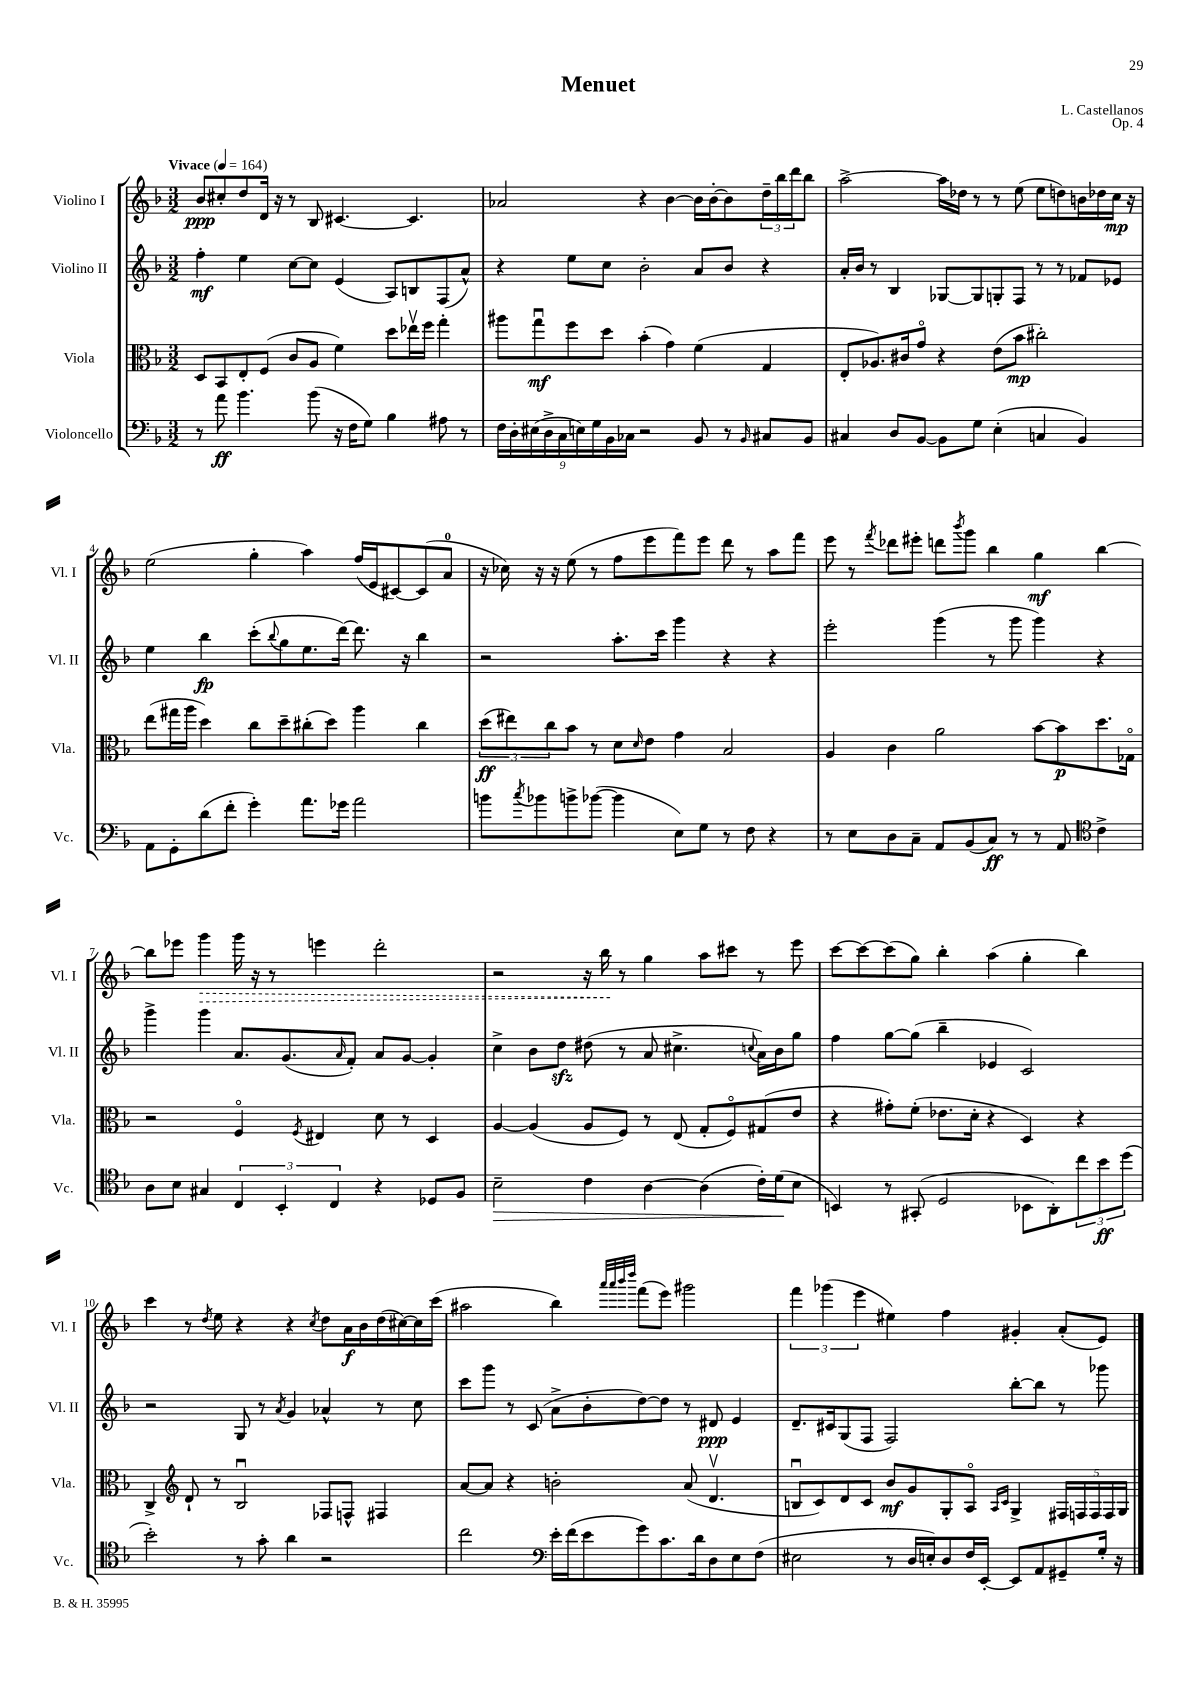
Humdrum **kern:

**kern	**dynam	**kern	**dynam	**kern	**dynam	**kern	**dynam
*part4	*part4	*part3	*part3	*part2	*part2	*part1	*part1
*staff4	*staff4	*staff3	*staff3	*staff2	*staff2	*staff1	*staff1
*I"Violoncello	*	*I"Viola	*	*I"Violino II	*	*I"Violino I	*
*I'Vc.	*	*I'Vla.	*	*I'Vl. II	*	*I'Vl. I	*
*clefF4	*	*clefC3	*	*clefG2	*	*clefG2	*
*k[b-]	*	*k[b-]	*	*k[b-]	*	*k[b-]	*
*M3/2	*	*M3/2	*	*M3/2	*	*M3/2	*
*MM164	*	*MM164	*	*MM164	*	*MM164	*
=1	=1	=1	=1	=1	=1	=1	=1
!	!	!	!	!	!	!LO:TX:a:B:t=Vivace	!
8r	.	8D/L	.	4ff'\	mf	8b-/L	ppp
8a\	ff	8BB-/	.	.	.	8cc#X'/	.
4.b-\	.	8E'/	.	4ee\	.	8dd/	.
.	.	(8F/J	.	.	.	16d/Jk	.
.	.	.	.	.	.	16r	.
.	.	8c/L	.	[8cc\L	.	8r	.
(8b-\	.	8A/J	.	8cc\J]	.	8B-/	.
16r	.	4f\)	.	(4e/	.	[4.c#X/	.
16F\KL	.	.	.	.	.	.	.
8G\J)	.	.	.	.	.	.	.
4B-\	.	8dd\L	.	8A/L)	.	.	.
.	.	16ee-Xv\L	.	8Bn/	.	4.c#/]	.
.	.	16ff\JJ	.	.	.	.	.
8A#X\	.	4gg'\	.	(8F/	.	.	.
8r	.	.	.	8a^^/J)	.	.	.
=2	=2	=2	=2	=2	=2	=2	=2
18F\LL	.	8aa#X\L	.	4r	.	2a-X/	.
18D'\	.	.	.	.	.	.	.
(18E#X\	.	.	.	.	.	.	.
.	.	8ggu\	mf	.	.	.	.
18D^\	.	.	.	.	.	.	.
18C\	.	.	.	.	.	.	.
.	.	8ff\	.	8ee\L	.	.	.
18En\)	.	.	.	.	.	.	.
18G\	.	.	.	.	.	.	.
.	.	8dd\J	.	8cc\J	.	.	.
18BB-\	.	.	.	.	.	.	.
18C-X\JJ	.	.	.	.	.	.	.
2r	.	(4b-'\	.	2b-'\	.	4r	.
.	.	4g\)	.	.	.	[4b-\	.
8BB-/	.	(4f\	.	8a/L	.	16b-\LL]	.
.	.	.	.	.	.	[16b-'\J	.
8r	.	.	.	8b-/J	.	8b-\]	.
16qqBB-/	.	.	.	.	.	.	.
8C#X/L	.	4G/	.	4r	.	24dd~\L	.
.	.	.	.	.	.	24bb-\	.
.	.	.	.	.	.	24ddd\J	.
8BB-/J	.	.	.	.	.	8bb-\J	.
=3	=3	=3	=3	=3	=3	=3	=3
4C#X/	.	8E'/L	.	16a'/LL	.	[2aa^\	.
.	.	.	.	16b-/JJ	.	.	.
.	.	8.A-X/)	.	8r	.	.	.
8D/L	.	.	.	4B-/	.	.	.
.	.	16c#X/k	.	.	.	.	.
[8BB-/J	.	8g/J	.	.	.	.	.
8BB-\L]	.	4r	.	[8G-X/L	.	16aa\LL]	.
.	.	.	.	.	.	16dd-X\JJ	.
8G\J	.	.	.	8G-/]	.	8r	.
(4E'\	.	(8e\L	.	8Gn'/	.	8r	.
.	.	8b-\J	mp	8F/J	.	(8ee\	.
4Cn/	.	2cc#X'\)	.	8r	.	8ee\L	.
.	.	.	.	8r	.	8ddn\)	.
4BB-/)	.	.	.	8f-X/L	.	16bn\L	.
.	.	.	.	.	.	16dd-X\	.
.	.	.	.	8e-X/J	.	16cc\JJ	mp
.	.	.	.	.	.	16r	.
!!LO:LB:g=z
=4	=4	=4	=4	=4	=4	=4	=4
8AA\L	.	(8ee\L	.	4ee\	.	(2ee\	.
8GG'\	.	16gg#X\L	.	.	.	.	.
.	.	16aa\JJ	.	.	.	.	.
(8d\	.	4dd\)	.	4bb-\	fp	.	.
8f'\J	.	.	.	.	.	.	.
4g'\)	.	8cc\L	.	(8ccc'\L	.	4gg'\	.
.	.	.	.	8qqbb-/	.	.	.
.	.	8dd~\	.	8gg\	.	.	.
8.a\L	.	(8cc#X'\	.	8.ee\	.	4aa\)	.
.	.	8dd\J)	.	.	.	.	.
16g-X\Jk	.	.	.	[16ddd\Jk)	.	.	.
2a\	.	4aa\	.	8.ddd\]	.	(16ff/LL	.
.	.	.	.	.	.	16e/J	.
.	.	.	.	.	.	[8c#X/)	.
.	.	.	.	16r	.	.	.
.	.	4cc#\	.	4bb-\	.	(8c#/]	.
.	.	.	.	.	.	8a/J	.
=5	=5	=5	=5	=5	=5	=5	=5
8bn\L	.	(12dd\L	ff	2r	.	16r	.
.	.	.	.	.	.	16cc-X\)	.
.	.	12ee#X\)	.	.	.	.	.
8qcc/	.	.	.	.	.	.	.
8b-X\	.	.	.	.	.	16r	.
.	.	12cc\	.	.	.	.	.
.	.	.	.	.	.	16r	.
8bn^\	.	8b-\J	.	.	.	(8ee\	.
([8b-X\J	.	8r	.	.	.	8r	.
4b-\]	.	8d\L	.	8.aa'\L	.	8ff\L	.
.	.	16qqd/	.	.	.	.	.
.	.	8e\J	.	.	.	8eee\	.
.	.	.	.	16ccc\Jk	.	.	.
8E\L)	.	4g\	.	4ggg\	.	8fff\)	.
8G\J	.	.	.	.	.	8eee\J	.
8r	.	2B-/	.	4r	.	8ddd\	.
8F\	.	.	.	.	.	8r	.
4r	.	.	.	4r	.	8aa\L	.
.	.	.	.	.	.	8fff\J	.
=6	=6	=6	=6	=6	=6	=6	=6
8r	.	4A/	.	2eee'\	.	8eee\	.
8E\L	.	.	.	.	.	8r	.
.	.	.	.	.	.	8qfff/	.
8D\	.	4c\	.	.	.	8ddd-X\L	.
8C~\J	.	.	.	.	.	8eee#X'\J	.
8AA/L	.	2a\	.	(4ggg\	.	8dddn\L	.
.	.	.	.	.	.	8qbbb-/	.
(8BB-/	.	.	.	.	.	8ggg\J	.
8C/J)	ff	.	.	8r	.	4bb-\	.
8r	.	.	.	8ggg\	.	.	.
8r	.	[8b-\L	.	4ggg\)	.	4gg\	mf
8AA/	.	8b-\]	p	.	.	.	.
*clefC4	*	*	*	*	*	*	*
4c^\	.	8.dd\	.	4r	.	[4bb-\	.
.	.	16G-X\Jk	.	.	.	.	.
!!LO:LB:g=z
=7	=7	=7	=7	=7	=7	=7	=7
8A\L	.	2r	.	4ggg^\	.	8bb-\L]	.
8B-\J	.	.	.	.	.	8eee-X\J	.
!	!	!	!	!	!	!	!LO:HP:b
4G#X/	.	.	.	4ggg\	.	4ggg\	>
6C/	.	4F/	.	8.a/L	.	16ggg\	.
.	.	.	.	.	.	16r	.
.	.	.	.	.	.	8r	.
6BB-'/	.	.	.	.	.	.	.
.	.	.	.	(8.g/	.	.	.
.	.	8qF/	.	.	.	.	.
.	.	4E#X/	.	.	.	4eeen\	.
6C/	.	.	.	.	.	.	.
.	.	.	.	16qqa/	.	.	.
.	.	.	.	8f'/J)	.	.	.
4r	.	8d\	.	8a/L	.	2ddd'\	.
.	.	8r	.	[8g/J	.	.	.
8D-X/L	.	4D/	.	4g'/]	.	.	.
8F/J	.	.	.	.	.	.	.
=8	=8	=8	=8	=8	=8	=8	=8
!	!LO:HP:b	!	!	!	!	!	!
2B-~\	>	[4A/	.	4cc^\	.	2r	.
.	.	(4A/]	.	8b-\L	.	.	.
.	.	.	.	8ddzz\J	.	.	.
4c\	.	8A/L	.	(8dd#X\	.	16r	.
.	.	.	.	.	.	16bb-\	.
.	.	8F/J)	.	8r	.	8r	]
[4A\	.	8r	.	8a/	.	4gg\	.
.	.	(8E/	.	4.cc#X^\	.	.	.
(4A\]	.	8G'/L	.	.	.	8aa\L	.
.	.	8F/)	.	.	.	8ccc#X\J	.
.	.	.	.	8qqccn/	.	.	.
16c'\LL)	.	(8G#X/	.	16a\LL)	.	8r	.
(16d\J	.	.	.	16b-\J	.	.	.
8B-\J	]	8e/J	.	8gg\J	.	8eee\	.
=9	=9	=9	=9	=9	=9	=9	=9
4BBn/)	.	4r	.	4ff\	.	[8ccc\L	.
.	.	.	.	.	.	8ccc\_	.
8r	.	8g#X'\L)	.	[8gg\L	.	(8ccc\]	.
(8GG#X'/	.	(8f'\J	.	(8gg\J]	.	8gg\J)	.
2D/	.	8.e-X\L	.	4bb-~\	.	4bb-'\	.
.	.	16d'\Jk	.	.	.	.	.
.	.	4r	.	4e-X/	.	(4aa\	.
8BB-X\L	.	4D/)	.	2c/)	.	4gg'\	.
8AA'\)	.	.	.	.	.	.	.
12cc\	.	4r	.	.	.	4bb-\)	.
12b-\	ff	.	.	.	.	.	.
(12dd\J	.	.	.	.	.	.	.
!!LO:LB:g=z
=10	=10	=10	=10	=10	=10	=10	=10
2b-'\)	.	4C^/	.	2r	.	4ccc\	.
*	*	*clefG2	*	*	*	*	*
.	.	8d`/	.	.	.	8r	.
.	.	.	.	.	.	8qdd/	.
.	.	8r	.	.	.	8ee\	.
8r	.	2B-u/	.	8G/	.	4r	.
8g'\	.	.	.	8r	.	.	.
.	.	.	.	8qa/	.	.	.
4a\	.	.	.	4g/	.	4r	.
.	.	.	.	.	.	8qcc/	.
2r	.	8F-X/L	.	4a-X^^/	.	8dd\L	.
.	.	8Fn^^/J	.	.	.	16a\L	f
.	.	.	.	.	.	16b-\	.
.	.	4F#X/	.	8r	.	(16dd\	.
.	.	.	.	.	.	[16cc#X\)	.
.	.	.	.	8cc\	.	16cc#\]	.
.	.	.	.	.	.	(16ccc\JJ	.
=11	=11	=11	=11	=11	=11	=11	=11
2cc\	.	[8a/L	.	8ccc\L	.	2aa#X\	.
.	.	8a/J]	.	8ggg\J	.	.	.
.	.	4r	.	8r	.	.	.
.	.	.	.	(8c/	.	.	.
*clefF4	*	*	*	*	*	*	*
16e'\LL	.	2bn'\	.	8a^\L	.	4bb-\)	.
(16f\J	.	.	.	.	.	.	.
8e\	.	.	.	8b-'\	.	.	.
.	.	.	.	.	.	32qqaaa/LLL	.
.	.	.	.	.	.	32qqaaa/	.
.	.	.	.	.	.	32qqbbb-/	.
.	.	.	.	.	.	32qqdddd/JJJ	.
8g\)	.	.	.	[8dd\)	.	(8fff\L	.
8.c\	.	.	.	8dd\J]	.	8eee\J)	.
.	.	(8a/	.	8r	.	2ggg#X\	.
16d\k	.	.	.	.	.	.	.
8D\	.	4.dv/	.	8d#X/	ppp	.	.
8E\	.	.	.	4e/	.	.	.
(8F\J	.	.	.	.	.	.	.
=12	=12	=12	=12	=12	=12	=12	=12
2E#X\	.	8Bnu/L	.	8.d~/L	.	6fff\	.
.	.	8c/)	.	.	.	.	.
.	.	.	.	.	.	(6ggg-X\	.
.	.	.	.	16c#X/k	.	.	.
.	.	8d/	.	(8G/	.	.	.
.	.	.	.	.	.	6eee\	.
.	.	8c/J	.	8F/J	.	.	.
8r	.	8b-/L	mf	2F/)	.	4ee#X\)	.
16D/LL	.	8g/	.	.	.	.	.
16En'/J)	.	.	.	.	.	.	.
8D/	.	8G'/	.	.	.	4ff\	.
16F/L	.	8A/J	.	.	.	.	.
[16EE'/JJ	.	.	.	.	.	.	.
.	.	16qqA/LL	.	.	.	.	.
.	.	16qqc/JJ	.	.	.	.	.
8EE/L]	.	4G^/	.	[8bb-'\L	.	4g#X'/	.
8AA/	.	.	.	8bb-\J]	.	.	.
8GG#X~/	.	20F#X/LL	.	8r	.	(8a'/L	.
.	.	20Fn/	.	.	.	.	.
.	.	20F/	.	.	.	.	.
16G'/Jk	.	.	.	8ggg-X\	.	8e/J)	.
.	.	20F/	.	.	.	.	.
16r	.	.	.	.	.	.	.
.	.	20G/JJ	.	.	.	.	.
==	==	==	==	==	==	==	==
*-	*-	*-	*-	*-	*-	*-	*-
